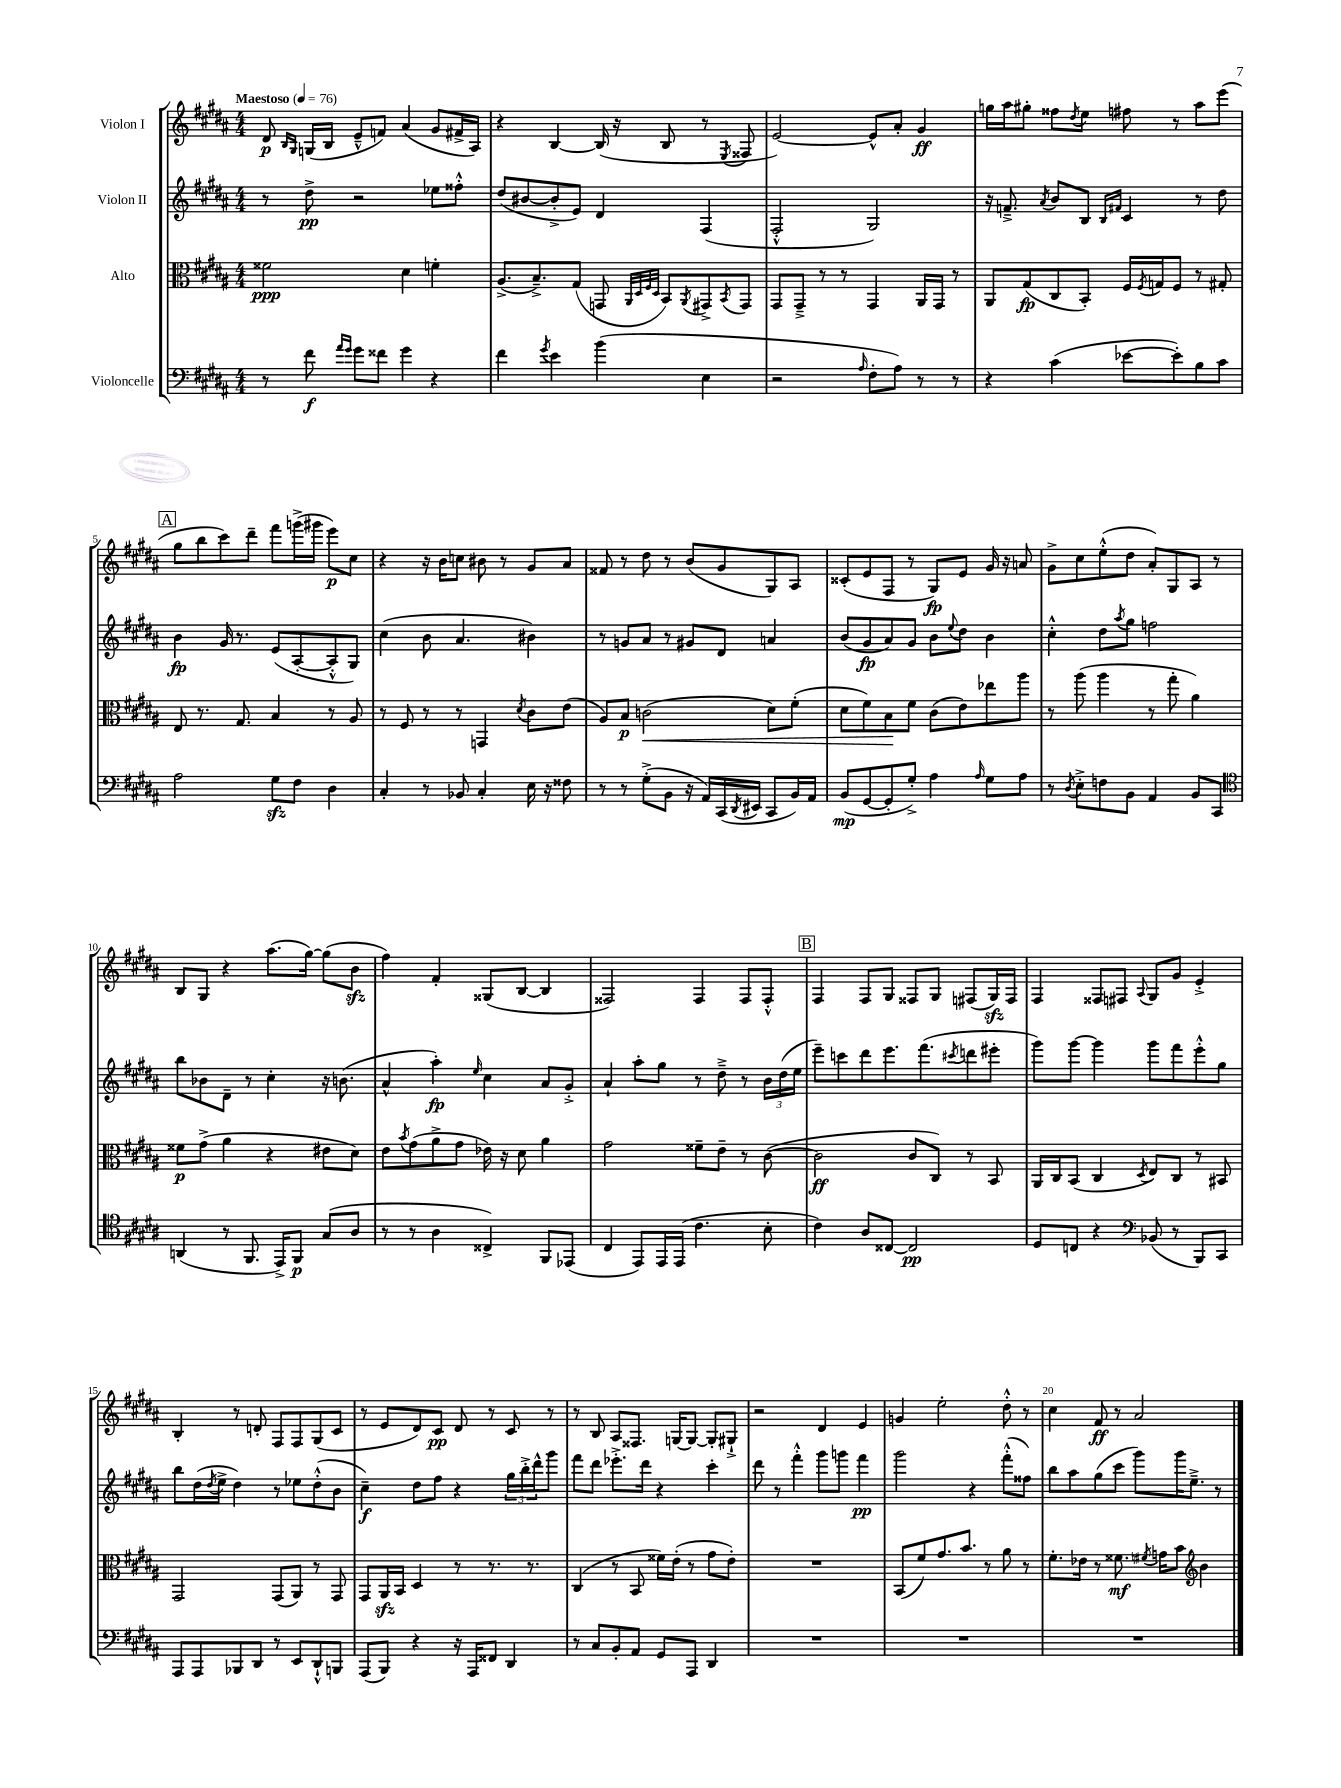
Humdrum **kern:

**kern	**dynam	**kern	**dynam	**kern	**dynam	**kern	**dynam
*part4	*part4	*part3	*part3	*part2	*part2	*part1	*part1
*staff4	*staff4	*staff3	*staff3	*staff2	*staff2	*staff1	*staff1
*I"Violoncelle	*	*I"Alto	*	*I"Violon II	*	*I"Violon I	*
*clefF4	*	*clefC3	*	*clefG2	*	*clefG2	*
*k[f#c#g#d#a#]	*	*k[f#c#g#d#a#]	*	*k[f#c#g#d#a#]	*	*k[f#c#g#d#a#]	*
*M4/4	*	*M4/4	*	*M4/4	*	*M4/4	*
*MM76	*	*MM76	*	*MM76	*	*MM76	*
=1	=1	=1	=1	=1	=1	=1	=1
!	!	!	!	!	!	!LO:TX:a:B:t=Maestoso	!
8r	.	2f##X\	ppp	8r	.	8d#/	p
.	.	.	.	.	.	16qqB/LL	.
.	.	.	.	.	.	16qqG#/JJ	.
8f#\	f	.	.	8dd#^\	pp	(16Gn/LL	.
.	.	.	.	.	.	16B/JJ	.
16qqa#/LL	.	.	.	.	.	.	.
16qqg#/JJ	.	.	.	.	.	.	.
8g#\L	.	.	.	2r	.	8e~^^/L	.
8f##X\J	.	.	.	.	.	8fn/J)	.
4g#\	.	4d#\	.	.	.	(4a#/	.
4r	.	4fn'\	.	8ee-X\L	.	8g#/L	.
.	.	.	.	8ff##X'^^\J	.	16f#X^/L	.
.	.	.	.	.	.	16A#/JJ)	.
=2	=2	=2	=2	=2	=2	=2	=2
4f#\	.	(8.A#^/L	.	(8dd#/L	.	4r	.
.	.	.	.	[8b#X/	.	.	.
.	.	8.B~^/)	.	.	.	.	.
8qg#/	.	.	.	.	.	.	.
4e\	.	.	.	8b#'^/]	.	[4B/	.
.	.	(8G#/J	.	8e/J)	.	.	.
(4b\	.	8GGn/	.	4d#/	.	(16B/]	.
.	.	.	.	.	.	16r	.
.	.	32qqAA#/LLL	.	.	.	.	.
.	.	32qqD#/	.	.	.	.	.
.	.	32qqF#/	.	.	.	.	.
.	.	32qqD#/JJJ	.	.	.	.	.
.	.	8BB/L)	.	.	.	8B/	.
.	.	8qAA#/	.	.	.	.	.
4E\	.	8GG#X^/	.	(4F#/	.	8r	.
.	.	8qBB/	.	.	.	8qE/	.
.	.	8GG#/J	.	.	.	8F##X/	.
=3	=3	=3	=3	=3	=3	=3	=3
2r	.	8GG#/L	.	2F#'^^/	.	[2e/)	.
.	.	8GG#~^/J	.	.	.	.	.
.	.	8r	.	.	.	.	.
.	.	8r	.	.	.	.	.
16qqA#/	.	.	.	.	.	.	.
8F#'\L	.	4GG#/	.	2G#/)	.	8e^^/L]	.
8A#\J)	.	.	.	.	.	8a#'/J	.
8r	.	16AA#/LL	.	.	.	4g#/	ff
.	.	16GG#/JJ	.	.	.	.	.
8r	.	8r	.	.	.	.	.
=4	=4	=4	=4	=4	=4	=4	=4
4r	.	8AA#/L	.	16r	.	16ggn\LL	.
.	.	.	.	8.fn~^/	.	16aa#\J	.
.	.	(8G#/	fp	.	.	8gg#X'\J	.
.	.	.	.	8qa#/	.	.	.
(4c#\	.	8C#/	.	8b/L	.	8ff##X\L	.
.	.	.	.	.	.	8qdd#/	.
.	.	8BB'/J)	.	8B/J	.	8ee\J	.
.	.	.	.	16qqB/LL	.	.	.
.	.	.	.	16qqf#X/JJ	.	.	.
[8e-X\L	.	16F#/LL	.	4c#/	.	8ff#X\	.
.	.	8qF#/	.	.	.	.	.
.	.	16Gn/J	.	.	.	.	.
8e-'\])	.	8F#/J	.	.	.	8r	.
8B\	.	8r	.	8r	.	8aa#\L	.
8c#\J	.	8G#X'/	.	8dd#\	.	(8eee\J	.
!!LO:LB:g=z
!!LO:REH:place=s1:t=A
=5	=5	=5	=5	=5	=5	=5	=5
2A#\	.	8E/	.	4b\	fp	8gg#\L	.
.	.	8.r	.	.	.	8bb\	.
.	.	.	.	16g#/	.	8ccc#\)	.
.	.	8.G#/	.	8.r	.	.	.
.	.	.	.	.	.	8ddd#~\J	.
8G#zz\L	.	4B/	.	(8e/L	.	8fff#\L	.
8F#\J	.	.	.	[8A#'/	.	(16gggn^\L	.
.	.	.	.	.	.	16ggg#X\JJ	.
4D#\	.	8r	.	8A#'^^/]	.	8eee\L)	p
.	.	8A#/	.	8G#/J)	.	8cc#\J	.
=6	=6	=6	=6	=6	=6	=6	=6
4C#'/	.	8r	.	(4cc#\	.	4r	.
.	.	8F#/	.	.	.	.	.
8r	.	8r	.	8b\	.	16r	.
.	.	.	.	.	.	16b\KL	.
8BB-X/	.	8r	.	4.a#/	.	8ccn\J	.
4C#'/	.	4GGn/	.	.	.	8b#X\	.
.	.	.	.	.	.	8r	.
.	.	8qd#/	.	.	.	.	.
16E\	.	8c#\L	.	4b#X\)	.	8g#/L	.
16r	.	.	.	.	.	.	.
8F##X\	.	(8e\J	.	.	.	8a#/J	.
=7	=7	=7	=7	=7	=7	=7	=7
8r	.	8A#/L)	.	8r	.	8f##X/	.
8r	.	8B/J	p	8gn/L	.	8r	.
!	!	!	!LO:HP:b	!	!	!	!
(8G#'^\L	.	(2cn\	<	8a#/J	.	8dd#\	.
8BB\J	.	.	.	8r	.	8r	.
16r	.	.	.	8g#X/L	.	(8b/L	.
16AA#/LL)	.	.	.	.	.	.	.
(16CC#/	.	.	.	8d#/J	.	8g#/	.
8qDD#/	.	.	.	.	.	.	.
16EE#X/JJ	.	.	.	.	.	.	.
8CC#/L	.	8d#\L)	.	4an/	.	8G#/)	.
16BB/L)	.	(8f#'\J	.	.	.	8A#/J	.
16AA#/JJ	.	.	.	.	.	.	.
=8	=8	=8	=8	=8	=8	=8	=8
(8BB/L	mp	8d#\L	.	(8b/L	.	(8c##X'/L	.
[8GG#/	.	8f#\)	.	8g#/	fp	8e/	.
8GG#'/]	.	8B\	.	8a#/)	.	8F#/J	.
8G#'^/J)	.	8f#\J	[	8g#/J	.	8r	.
4A#\	.	(8c#\L	.	8b\L	.	8G#/L)	fp
.	.	.	.	8qqee/	.	.	.
.	.	8e\)	.	8dd#\J	.	8e/J	.
16qqA#/	.	.	.	.	.	.	.
8G#\L	.	8ee-X\	.	4b\	.	16g#/	.
.	.	.	.	.	.	16r	.
8A#\J	.	8aa#\J	.	.	.	8an/	.
=9	=9	=9	=9	=9	=9	=9	=9
8r	.	8r	.	4cc#'^^\	.	8g#^\L	.
8qD#/	.	.	.	.	.	.	.
8E'^\L	.	(8aa#\	.	.	.	8cc#\	.
8Fn\	.	4aa#\	.	8dd#\L	.	(8ee'^^\	.
.	.	.	.	8qaa#/	.	.	.
8BB\J	.	.	.	8gg#\J	.	8dd#\J	.
4AA#/	.	8r	.	2ffn\	.	8a#'/L)	.
.	.	8gg#'\	.	.	.	8G#/	.
8BB/L	.	4a#\)	.	.	.	8A#/J	.
8CC#/J	.	.	.	.	.	8r	.
!!LO:LB:g=z
=10	=10	=10	=10	=10	=10	=10	=10
*clefC4	*	*	*	*	*	*	*
(4AAn/	.	8f##X\L	p	8bb\L	.	8B/L	.
.	.	(8g#^\J	.	8b-X\	.	8G#/J	.
8r	.	4a#\	.	8d#~\J	.	4r	.
8.FF#/	.	.	.	8r	.	.	.
.	.	4r	.	4cc#'\	.	(8.aa#\L	.
16EE^/KL)	.	.	.	.	.	.	.
8FF#/J	p	.	.	.	.	.	.
.	.	.	.	.	.	[16gg#\Jk)	.
(8G#/L	.	8e#X\L	.	16r	.	(8gg#\L]	.
.	.	.	.	(8.bn\	.	.	.
8A#/J	.	8d#\J)	.	.	.	8bzz\J	.
=11	=11	=11	=11	=11	=11	=11	=11
8r	.	8e\L	.	4a#^^/	.	4ff#\)	.
.	.	8qb/	.	.	.	.	.
8r	.	(8g#\	.	.	.	.	.
4A#\	.	8a#^\	.	4aa#'\)	fp	4f#'/	.
.	.	8g#\J	.	.	.	.	.
.	.	.	.	16qqee/	.	.	.
4C##X^/)	.	16e-X\)	.	4cc#\	.	(8G##X/L	.
.	.	16r	.	.	.	.	.
.	.	8d#\	.	.	.	[8B/J	.
8FF#/L	.	4a#\	.	8a#/L	.	4B/]	.
(8EE-X/J	.	.	.	8g#'^/J	.	.	.
=12	=12	=12	=12	=12	=12	=12	=12
4C#/	.	2g#\	.	4a#`/	.	2F##X/)	.
8EE/L)	.	.	.	8aa#'\L	.	.	.
16EE/L	.	.	.	8gg#\J	.	.	.
(16EE/JJ	.	.	.	.	.	.	.
4.c#\	.	8f##X~\L	.	8r	.	4F##/	.
.	.	8e~\J	.	8dd#~^\	.	.	.
.	.	8r	.	8r	.	8F##/L	.
8B'\	.	([8c#\	.	24b\LL	.	8F##'^^/J	.
.	.	.	.	(24dd#\	.	.	.
.	.	.	.	24ee\JJ	.	.	.
!!LO:REH:place=s1:t=B
=13	=13	=13	=13	=13	=13	=13	=13
4c#\)	.	2c#\]	ff	8eee~\L)	.	4F#/	.
.	.	.	.	8cccn\	.	.	.
8A#/L	.	.	.	8ddd#\	.	8F#/L	.
[8C##X/J	.	.	.	8.eee\	.	8G#/J	.
2C##/]	pp	8c#/L	.	.	.	8F##X/L	.
.	.	.	.	(8.fff#\	.	.	.
.	.	8C#/J)	.	.	.	8G#/J	.
.	.	.	.	8qccc#X/	.	.	.
.	.	8r	.	8dddn\	.	(8F#X/L	.
.	.	8BB/	.	8eee#X'\J	.	16G#zz/L)	.
.	.	.	.	.	.	16F#/JJ	.
=14	=14	=14	=14	=14	=14	=14	=14
8D#/L	.	16AA#/LL	.	8ggg#\L)	.	4F#/	.
.	.	16C#/J	.	.	.	.	.
8Cn/J	.	(8BB/J	.	[8ggg#\J	.	.	.
4r	.	4C#/	.	4ggg#\]	.	8F##X/L	.
.	.	.	.	.	.	8F#X/J	.
*clefF4	*	*	*	*	*	*	*
.	.	8qD#/	.	.	.	8qqA#/	.
(8BB-X/	.	8E/L)	.	8ggg#\L	.	8G#/L	.
8r	.	8C#/J	.	8fff#\	.	8g#/J	.
8BBB/L)	.	8r	.	8eee'^^\	.	4e'^/	.
8CC#/J	.	8BB#X/	.	8gg#\J	.	.	.
!!LO:LB:g=z
=15	=15	=15	=15	=15	=15	=15	=15
8AAA#/L	.	2GG#/	.	8bb\L	.	4B'/	.
8AAA#/	.	.	.	(16dd#\L	.	.	.
.	.	.	.	8qdd#/	.	.	.
.	.	.	.	16ee^\JJ	.	.	.
8BBB-X/	.	.	.	4dd#\)	.	8r	.
8DD#/J	.	.	.	.	.	8dn'/	.
8r	.	(8GG#/L	.	8r	.	8F#/L	.
8EE/L	.	8AA#/J)	.	8ee-X\L	.	8F#/	.
8DD#`^^/	.	8r	.	(8dd#'^^\	.	(8G#/	.
8BBBn/J	.	8GG#/	.	8b\J	.	8c#/J	.
=16	=16	=16	=16	=16	=16	=16	=16
(8AAA#/L	.	8GG#/L	.	4cc#~\)	f	8r	.
8BBB/J)	.	16AA#zz/L	.	.	.	8e/L	.
.	.	16BB/JJ	.	.	.	.	.
4r	.	4D#/	.	8dd#\L	.	8d#/)	.
.	.	.	.	8ff#\J	.	8c#/J	pp
16r	.	8r	.	4r	.	8d#/	.
16AAA#/KL	.	.	.	.	.	.	.
8FF##X/J	.	8.r	.	.	.	8r	.
4DD#/	.	.	.	24gg#\LL	.	8c#/	.
.	.	.	.	24bb'^\	.	.	.
.	.	8.r	.	.	.	.	.
.	.	.	.	24ddd#^^\J	.	.	.
.	.	.	.	8ggg#\J	.	8r	.
=17	=17	=17	=17	=17	=17	=17	=17
8r	.	(4C#/	.	8fff#\L	.	8r	.
8C#/L	.	.	.	8ddd#\J	.	8B/	.
8BB'/	.	8r	.	8.eee-X'^\L	.	8A#/L	.
8AA#/J	.	8BB/	.	.	.	8.F##X/J	.
.	.	.	.	16ddd#\Jk	.	.	.
8GG#/L	.	16f##X\LL)	.	4r	.	.	.
.	.	(16e'\JJ	.	.	.	[16Gn/KL	.
8AAA#/J	.	8r	.	.	.	8G/J_	.
4DD#/	.	8g#\L	.	4ccc#'\	.	8G'/L]	.
.	.	8e'\J)	.	.	.	8G#X`^/J	.
=18	=18	=18	=18	=18	=18	=18	=18
1r	.	1r	.	8ddd#\	.	2r	.
.	.	.	.	8r	.	.	.
.	.	.	.	4fff#'^^\	.	.	.
.	.	.	.	8ggg#\L	.	4d#/	.
.	.	.	.	8gggn\J	.	.	.
.	.	.	.	4fff#\	pp	4e/	.
=19	=19	=19	=19	=19	=19	=19	=19
1r	.	(8BB/L	.	2ggg#\	.	4gn/	.
.	.	8f#/)	.	.	.	.	.
.	.	8.g#/	.	.	.	2ee'\	.
.	.	8.b/J	.	.	.	.	.
.	.	.	.	4r	.	.	.
.	.	8r	.	.	.	.	.
.	.	8a#\	.	(8fff#'^^\L	.	8dd#'^^\	.
.	.	8r	.	8ff##X\J)	.	8r	.
=20	=20	=20	=20	=20	=20	=20	=20
1r	.	8.f#'\L	.	8bb\L	.	4cc#\	.
.	.	.	.	8aa#\	.	.	.
.	.	16e-X\Jk	.	.	.	.	.
.	.	8r	.	(8gg#\	.	8f#/	ff
.	.	8.f##X\	mf	8ccc#\J	.	8r	.
.	.	.	.	8ggg#\L)	.	2a#/	.
.	.	8qf#X/	.	.	.	.	.
.	.	16gn\KL	.	.	.	.	.
.	.	8b\J	.	16ggg#\K	.	.	.
.	.	.	.	8.ee~^\J	.	.	.
*	*	*clefG2	*	*	*	*	*
.	.	4b\	.	.	.	.	.
.	.	.	.	8r	.	.	.
==	==	==	==	==	==	==	==
*-	*-	*-	*-	*-	*-	*-	*-
